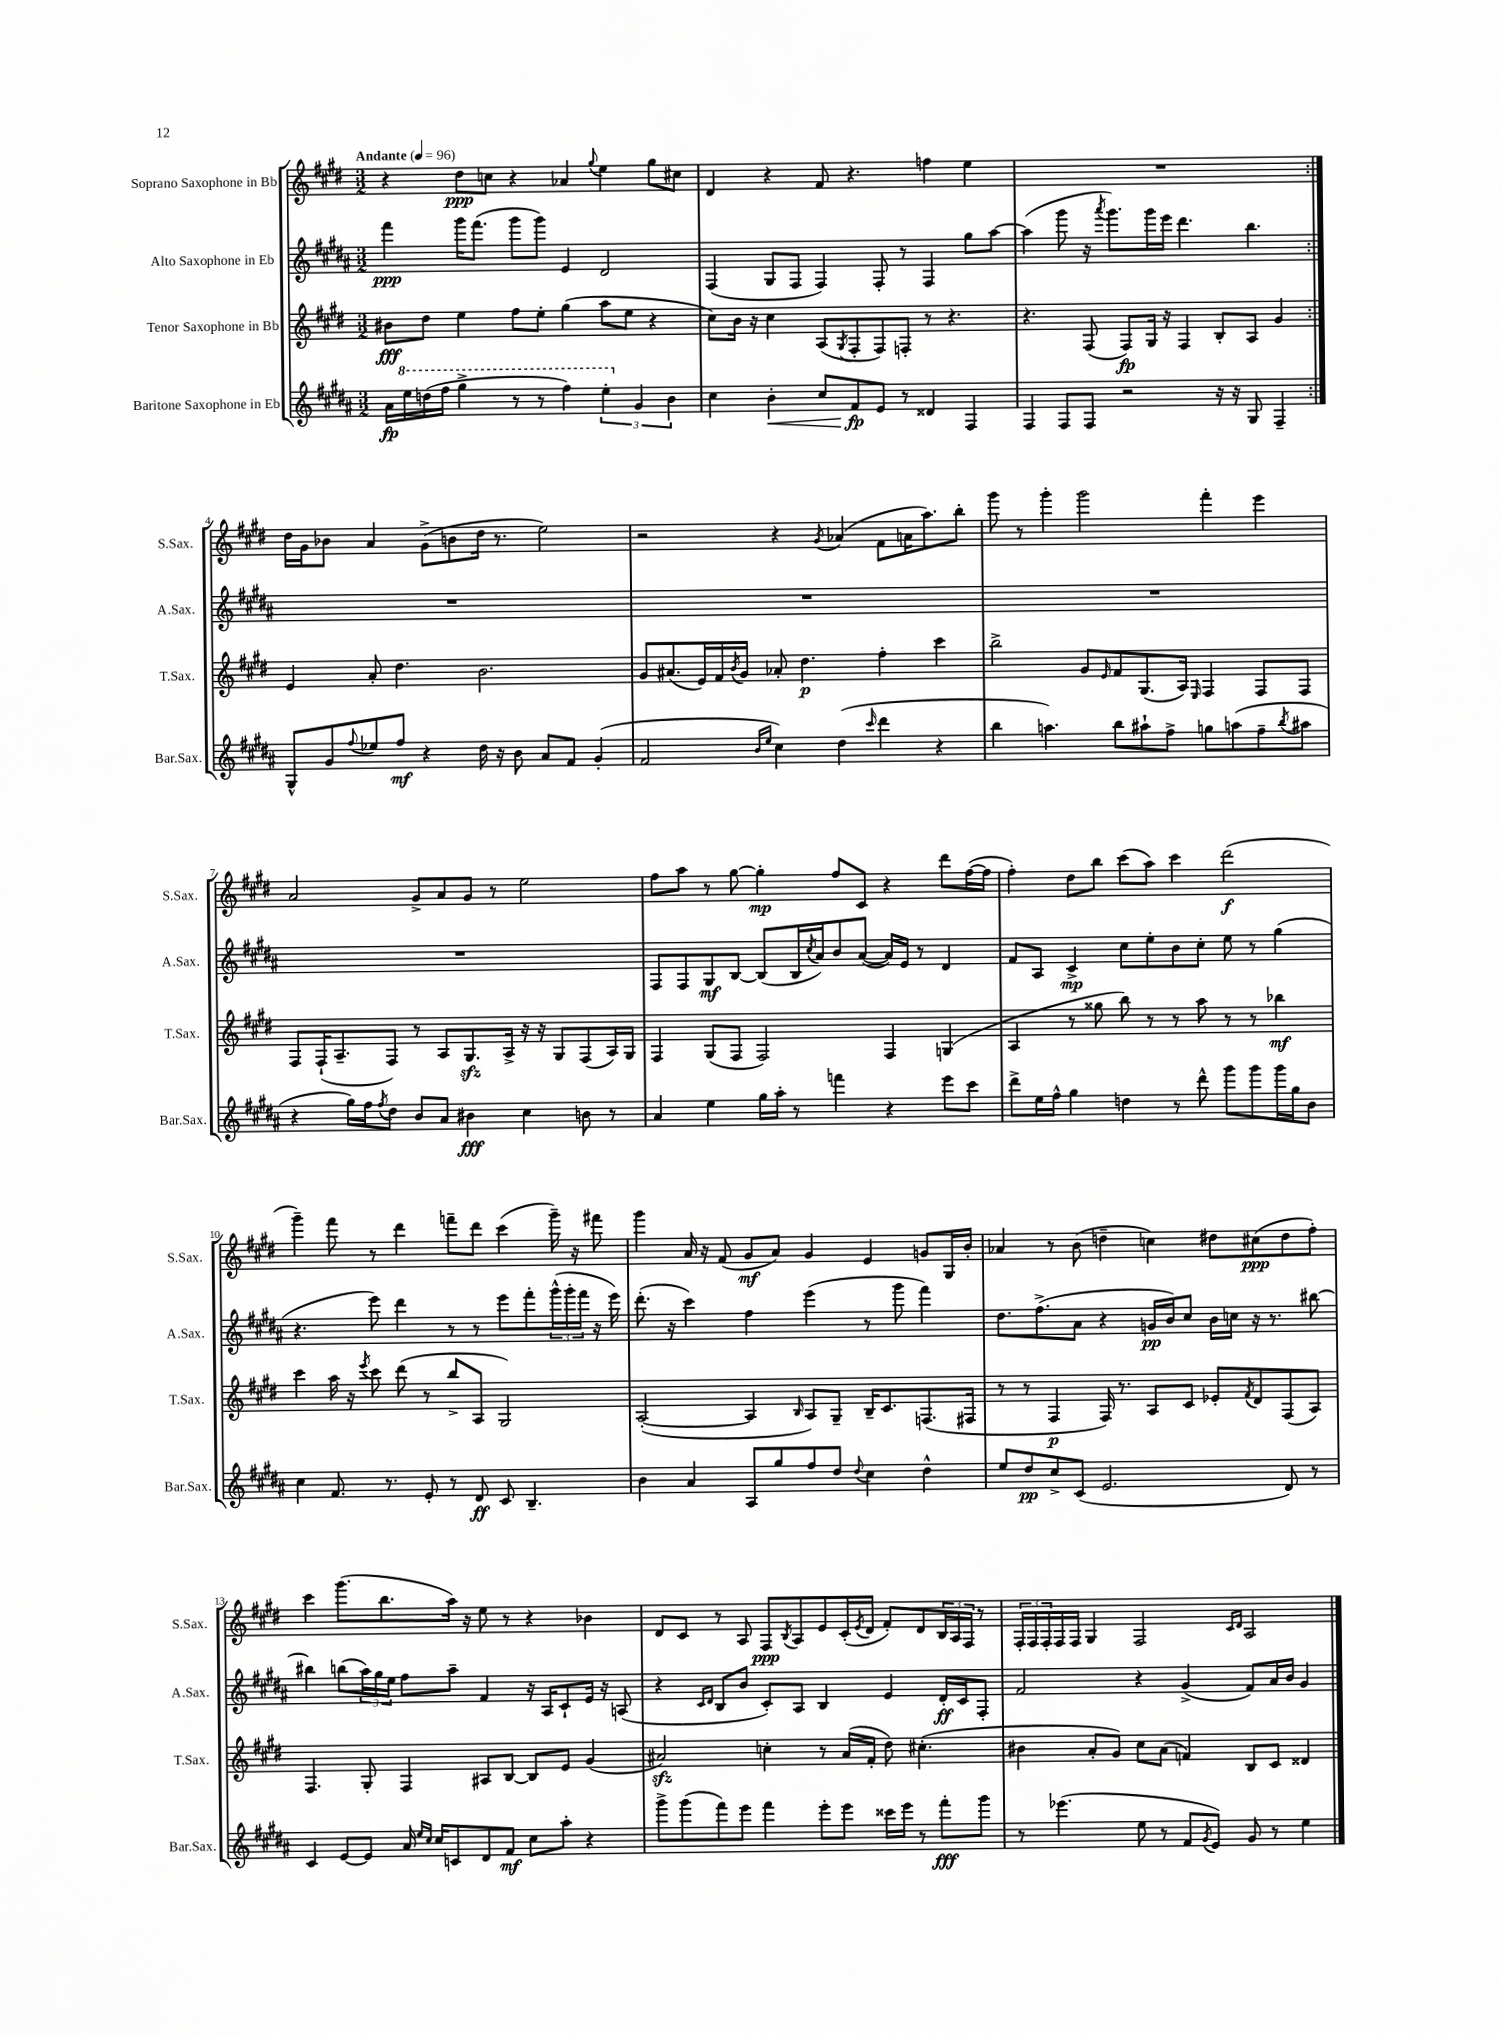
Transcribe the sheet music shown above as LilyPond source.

<<
\new StaffGroup <<
\new Staff = "s0" \with { instrumentName = "Soprano Saxophone in Bb" shortInstrumentName = "S.Sax." } {
    \clef treble \key e \major \numericTimeSignature \time 3/2 \tempo "Andante" 4 = 96
    \repeat volta 2 { r4 dis''8\ppp c''8 r4 aes'4 \appoggiatura { gis''8 } e''4 gis''8 cis''8 |
    dis'4 r4 fis'8 r4. f''4 e''4 |
    R1. | }
    dis''16 gis'16 bes'8 a'4 gis'8->( b'8 dis''16 r8. e''2) |
    r2 r4 \acciaccatura { gis'8 } aes'4( fis'8 a'16 a''8.) b''8-. |
    gis'''8 r8 gis'''4-. gis'''2 fis'''4-. e'''4 |
    a'2 gis'8-> a'8 gis'8 r8 e''2 |
    fis''8 a''8 r8 gis''8~ gis''4-.\mp fis''8 cis'8 r4 dis'''8 fis''16~( fis''16 |
    fis''4-.) dis''8 b''8 cis'''8( a''8) cis'''4 dis'''2\f( |
    gis'''4--) fis'''8 r8 dis'''4 f'''8-- dis'''8 cis'''4( gis'''16--) r16 fis'''8 |
    gis'''4 a'16 r16 fis'8( gis'8\mf a'8) gis'4 e'4 g'8 gis16 b'16-. |
    aes'4 r8 b'8( d''4-- c''4) dis''8 cis''8\ppp( dis''8 fis''8-.) |
    cis'''4 gis'''8.( b''8. a''16) r16 e''8 r8 r4 bes'4 |
    dis'8 cis'8 r8 a8 fis8\ppp \acciaccatura { b8 } a8 e'8 cis'16-.( \acciaccatura { e'8 } dis'16 fis'8-.) dis'8 \tuplet 3/2 { b16 a16 fis16 } r8 |
    \tuplet 3/2 { fis16-. fis16 fis16-. } fis16 fis16 gis4 fis2 \grace { cis'16 dis'16 } a2 \bar "|." |
}
\new Staff = "s1" \with { instrumentName = "Alto Saxophone in Eb" shortInstrumentName = "A.Sax." } {
    \clef treble \key b \major \numericTimeSignature \time 3/2
    \repeat volta 2 { fis'''4\ppp gis'''16 fis'''8.( gis'''8 gis'''8) e'4 dis'2 |
    fis4( gis8 fis8 fis4) fis8-. r8 fis4 gis''8 ais''8~ |
    ais''4( gis'''8 r16 \acciaccatura { ais'''8 } gis'''8.) gis'''16 e'''16 dis'''4. b''4. | }
    R1. |
    R1. |
    R1. |
    R1. |
    fis8 fis8 gis8\mf b8~ b8( b16 \acciaccatura { cis''8 } ais'16) b'8 ais'8~( ais'16) e'16 r8 dis'4 |
    fis'8 ais8 cis'4->\mp cis''8 e''8-. b'8 cis''8-. e''8 r8 gis''4( |
    r4. e'''8) dis'''4 r8 r8 e'''8 fis'''8-. \tuplet 3/2 { gis'''16-^( gis'''16-. fis'''16 } r16 e'''16) |
    dis'''8.-.( r16 cis'''4) fis''4 e'''4( r8 gis'''8 fis'''4) |
    dis''8. fis''8.->( ais'8 r4 g'16\pp b'16) cis''8 b'16 c''16 r16 r8. bis''8~ |
    bis''4 b''8( \tuplet 3/2 { ais''16) gis''16 e''16 } fis''8 ais''8-- fis'4 r16 ais16 cis'8-! e'16 r16 a8( |
    r4 \grace { cis'16 dis'16 } b8 b'8 cis'8-.) ais8 b4 e'4 dis'16-.\ff cis'16 fis8-. |
    fis'2 r4 gis'4->( fis'8) ais'16 b'16 gis'4 \bar "|." |
}
\new Staff = "s2" \with { instrumentName = "Tenor Saxophone in Bb" shortInstrumentName = "T.Sax." } {
    \clef treble \key e \major \numericTimeSignature \time 3/2
    \repeat volta 2 { bis'8\fff dis''8 e''4 fis''8 e''8-. gis''4( a''8 e''8 r4 |
    cis''8) b'16 r16 cis''4 a8( \acciaccatura { gis8 } fis8-. fis8) f8-. r8 r4. |
    r4. fis8( fis8\fp) gis16 r16 fis4 b8-. a8 gis'4 | }
    e'4 a'8-. dis''4. b'2. |
    gis'8 ais'8.( e'16) fis'16 \acciaccatura { b'8 } gis'16 aes'8-. dis''4.\p fis''4-. cis'''4 |
    b''2-> gis'8 \grace { e'16 } fis'8 gis8.( a16) \grace { e16 } fis4 fis8 fis8 |
    fis8 fis16-!( a8.-- fis8) r8 a8 gis8.\sfz a16-> r16 r16 gis8 fis8( a16) gis16 |
    fis4 gis8( fis8 fis2) fis4 g4( |
    a4 r8 gisis''8 b''8) r8 r8 a''8 r8 r8 bes''4\mf |
    cis'''4 a''16 r16 \acciaccatura { e'''8 } cis'''8 dis'''8( r8 b''8-> a8 gis2) |
    a2~-.( a4 \grace { b16 } a8) gis8-- b16-- cis'8. f8.( fis16 |
    r8 r8 fis4\p fis16) r8. a8 cis'8 ees'8-. \acciaccatura { fis'8 } dis'8 fis8( a8) |
    fis4. gis8-. fis4 ais8 b8~ b8 e'8 gis'4( |
    ais'2\sfz) c''4-. r8 ais'16( fis'16-. dis''8) cis''4.-.( |
    bis'4 a'8-. gis'8) cis''8 a'8( f'4) b8 cis'8 disis'4 \bar "|." |
}
\new Staff = "s3" \with { instrumentName = "Baritone Saxophone in Eb" shortInstrumentName = "Bar.Sax." } {
    \clef treble \key b \major \numericTimeSignature \time 3/2
    \repeat volta 2 { ais'16\fp \ottava #1 e'''16 d'''16( fis'''16 gis'''4-> r8 r8 fis'''4) \tuplet 3/2 { e'''4-. \ottava #0 gis'4 b'4 } |
    cis''4 b'4-.\< cis''8 fis'8\fp\! e'8 r8 disis'4 fis4 |
    fis4 fis8 fis8 r2 r16 r16 gis8 fis4-- | }
    gis8-^ gis'8 \appoggiatura { fis''8 } ees''8 fis''8\mf r4 dis''16 r16 b'8 ais'8 fis'8 gis'4-.( |
    fis'2 \grace { b'16 e''16 } cis''4) dis''4( \grace { cis'''16 } dis'''4 r4 |
    b''4 a''4.) b''8 ais''8-! fis''8-> g''8 a''8( fis''8-- \acciaccatura { b''8 } ais''8 |
    r4 gis''16) fis''16 \acciaccatura { fis''8 } dis''8 b'8 ais'8 bis'4\fff cis''4 b'8 r8 |
    ais'4 e''4 gis''16 ais''16-. r8 f'''4 r4 e'''8 cis'''8 |
    dis'''8-> e''16 fis''16-^ gis''4 d''4 r8 dis'''8-^ gis'''8 gis'''8 gis'''16 gis''16 b'8 |
    cis''4 fis'8. r8. e'8-. r8 dis'8\ff cis'8 b4.-- |
    b'4 ais'4 ais8 gis''8 fis''8 dis''8 \appoggiatura { dis''8 } cis''4 dis''4-^ |
    e''8 dis''8\pp cis''8-> cis'8( e'2. dis'8) r8 |
    cis'4 e'8~ e'8 ais'16 \grace { e''16 cis''16 } cis''16 c'8 dis'8 fis'8\mf cis''8 ais''8-. r4 |
    gis'''8-> gis'''8( fis'''8) e'''8 fis'''4 e'''8-. e'''8 cisis'''16 e'''16 r8 fis'''8-.\fff gis'''8 |
    r8 ees'''4.( e''8 r8 fis'8 \acciaccatura { gis'8 } e'8) gis'8 r8 e''4 \bar "|." |
}
>>
>>
